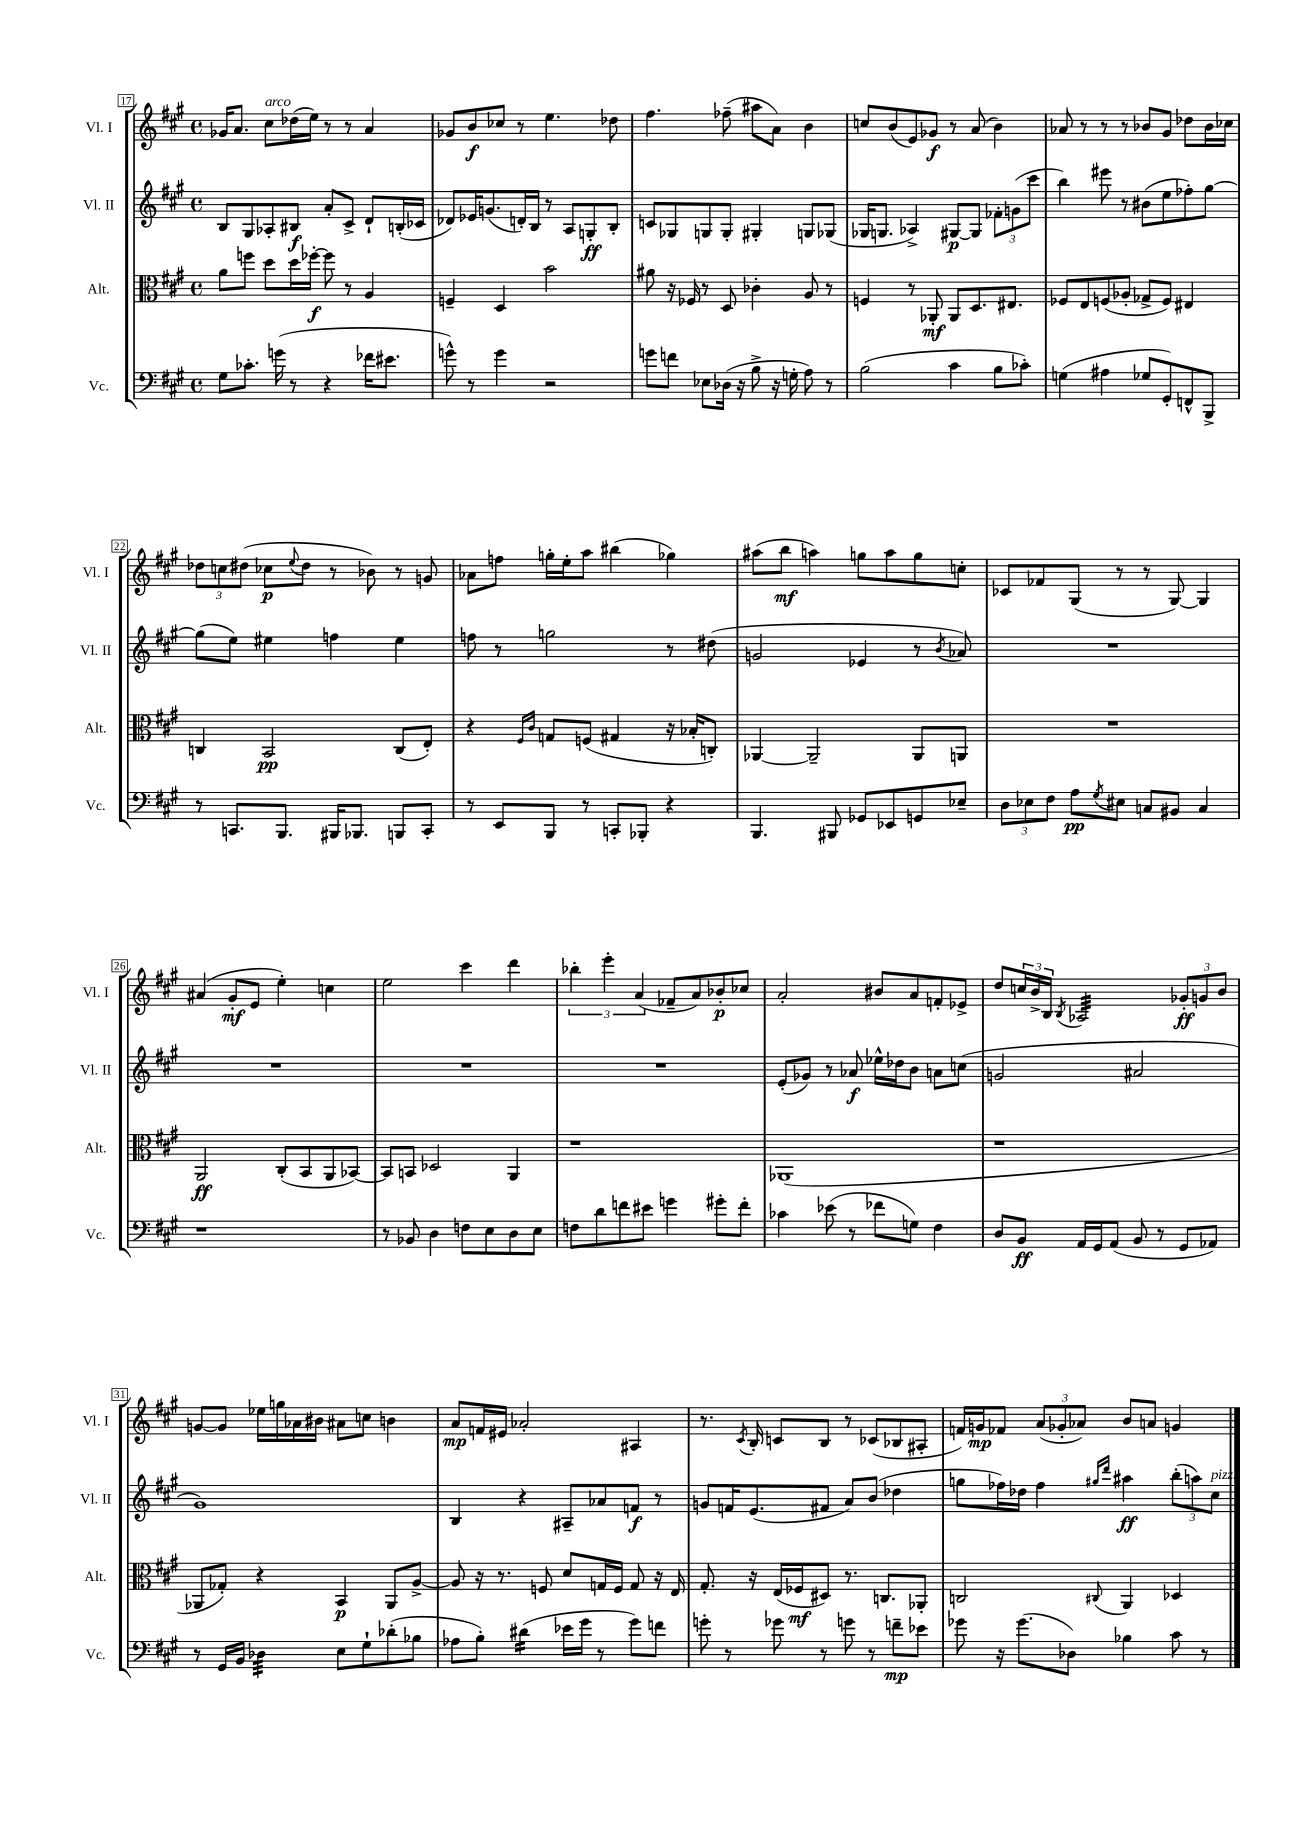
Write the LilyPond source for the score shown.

<<
\new StaffGroup <<
\new Staff = "s0" \with { instrumentName = "Vl. I" shortInstrumentName = "Vl. I" } {
    \clef treble \key a \major \defaultTimeSignature \time 4/4
    ges'16 a'8. cis''8^\markup { \italic "arco" } des''16( e''16) r8 r8 a'4 |
    ges'8 b'8\f ces''8 r8 e''4. des''8 |
    fis''4. fes''8--( ais''8 a'8) b'4 |
    c''8 b'8( e'8) ges'8\f r8 a'8( b'4) |
    aes'8 r8 r8 r8 bes'8 gis'8 des''8 bes'16 ces''16 |
    \tuplet 3/2 { des''8 c''8 dis''8( } ces''8\p \appoggiatura { e''8 } dis''8 r8 bes'8) r8 g'8 |
    aes'8 f''8 g''16-. e''16-. a''8 bis''4( ges''4) |
    ais''8( b''8\mf a''4) g''8 a''8 g''8 c''8-. |
    ces'8 fes'8 gis8( r8 r8 gis8~) gis4 |
    ais'4( gis'8-.\mf e'8 e''4-.) c''4 |
    e''2 cis'''4 d'''4 |
    \tuplet 3/2 { bes''4-. e'''4-. a'4( } fes'8-- a'8) bes'8-.\p ces''8 |
    a'2-. bis'8 a'8 f'8-. ees'8-> |
    d''8 \tuplet 3/2 { c''16 b'16-> b16 } \acciaccatura { b8 } aes2:32 \tuplet 3/2 { ges'8-.\ff g'8 b'8 } |
    g'8~ g'8 ees''16 g''16 aes'16 bis'16 ais'8 c''8 b'4 |
    a'8\mp f'16 eis'16 aes'2-. ais4 |
    r8. \acciaccatura { cis'8 } b16-. c'8 b8 r8 ces'8( bes8 ais8-. |
    f'16) g'16\mp fes'8 \tuplet 3/2 { a'8( ges'8-. aes'8) } b'8 a'8 g'4 \bar "|." |
}
\new Staff = "s1" \with { instrumentName = "Vl. II" shortInstrumentName = "Vl. II" } {
    \clef treble \key a \major \defaultTimeSignature \time 4/4
    b8 gis8 aes8-. bis8\f a'8-. cis'8-> d'8-! b16-.( ces'16 |
    des'8) ees'16 g'8.( d'16-.) b16 r8 a8 g8-.\ff b8-. |
    c'8 ges8 g8 g8-. gis4-. g8 ges8( |
    ges16 g8. aes4->) gis8~\p gis8 \tuplet 3/2 { fes'8-. g'8( cis'''8 } |
    b''4) eis'''8 r8 bis'8( e''8 fes''8-.) gis''8~ |
    gis''8( e''8) eis''4 f''4 eis''4 |
    f''8 r8 g''2 r8 dis''8( |
    g'2 ees'4 r8 \acciaccatura { b'8 } aes'8) |
    R1 |
    R1 |
    R1 |
    R1 |
    e'8-.( ges'8) r8 aes'8\f ees''16-^ des''16 b'8 a'8 c''8( |
    g'2 ais'2 |
    gis'1) |
    b4 r4 ais8-- aes'8 f'8\f r8 |
    g'8 f'16 e'8.( fis'8 a'8) b'8( des''4 |
    g''8 fes''16) des''16 fes''4 \grace { gis''16 d'''16 } ais''4\ff \tuplet 3/2 { b''8-.( a''8) cis''8^\markup { \italic "pizz." } } \bar "|." |
}
\new Staff = "s2" \with { instrumentName = "Alt." shortInstrumentName = "Alt." } {
    \clef alto \key a \major \defaultTimeSignature \time 4/4
    a'8 f''8 d''8 d''16 fes''16~-.\f fes''8 r8 a4 |
    f4-- d4 b'2 |
    ais'8 r16 fes16 r8 d8 ces'4-. a8 r8 |
    f4 r8 aes,8-.\mf aes,8 d8. eis8. |
    fes8 e8 f8( aes8-. ges8-> f8) eis4 |
    c4 b,2\pp c8( e8-.) |
    r4 \grace { fis16 cis'16 } g8 f8( gis4 r16 bes16-. c8-.) |
    aes,4~ aes,2-- aes,8 a,8 |
    R1 |
    a,2\ff cis8-.( b,8 a,8 bes,8~) |
    bes,8 b,8 des2 a,4 |
    r1 |
    aes,1( |
    r1 |
    aes,8 ges8-.) r4 b,4\p aes,8 a8~-> |
    a8 r16 r8. f8 d'8 g16 f16 g8 r16 e16 |
    gis8.-. r16 e16( fes16\mf dis8) r8. c8. aes,8-. |
    c2 \appoggiatura { cis8 } a,4 des4 \bar "|." |
}
\new Staff = "s3" \with { instrumentName = "Vc." shortInstrumentName = "Vc." } {
    \clef bass \key a \major \defaultTimeSignature \time 4/4
    gis8 ces'8.-. g'16( r8 r4 fes'16 eis'8. |
    g'8-^) r8 g'4 r2 |
    g'8 f'8 ees8 des16( r16 b8-> r16 g16-. a8) r8 |
    b2( cis'4 b8 ces'8-.) |
    g4( ais4 ges8 gis,8-.) f,8-^ b,,8-> |
    r8 c,8. b,,8. bis,,16 bes,,8. b,,8 c,8-. |
    r8 e,8 b,,8 r8 c,8-. bes,,8-. r4 |
    b,,4. bis,,8 ges,8 ees,8 g,8 ees8-- |
    \tuplet 3/2 { d8 ees8 fis8 } a8\pp \acciaccatura { gis8 } eis8 c8 bis,8 c4 |
    r1 |
    r8 bes,8 d4 f8 e8 d8 e8 |
    f8 d'8 f'8 eis'8 g'4 gis'8-. f'8-. |
    ces'4 ees'8( r8 fes'8 g8) fis4 |
    d8 b,8\ff a,16 gis,16 a,8( b,8 r8 gis,8 aes,8) |
    r8 gis,16 b,16 des4:32 e8 gis8-! des'8-.( bes8 |
    aes8 b8-.) dis'4:16( ees'16 gis'16 r8 gis'8) f'8 |
    g'8-. r8 ges'8 r8 g'8 r8 f'8--\mp ees'8 |
    ges'8 r16 ges'8.( des8) bes4 cis'8 r8 \bar "|." |
}
>>
>>
\layout { \context { \Score currentBarNumber = #17 \override BarNumber.stencil = #(make-stencil-boxer 0.1 0.3 ly:text-interface::print) } }
